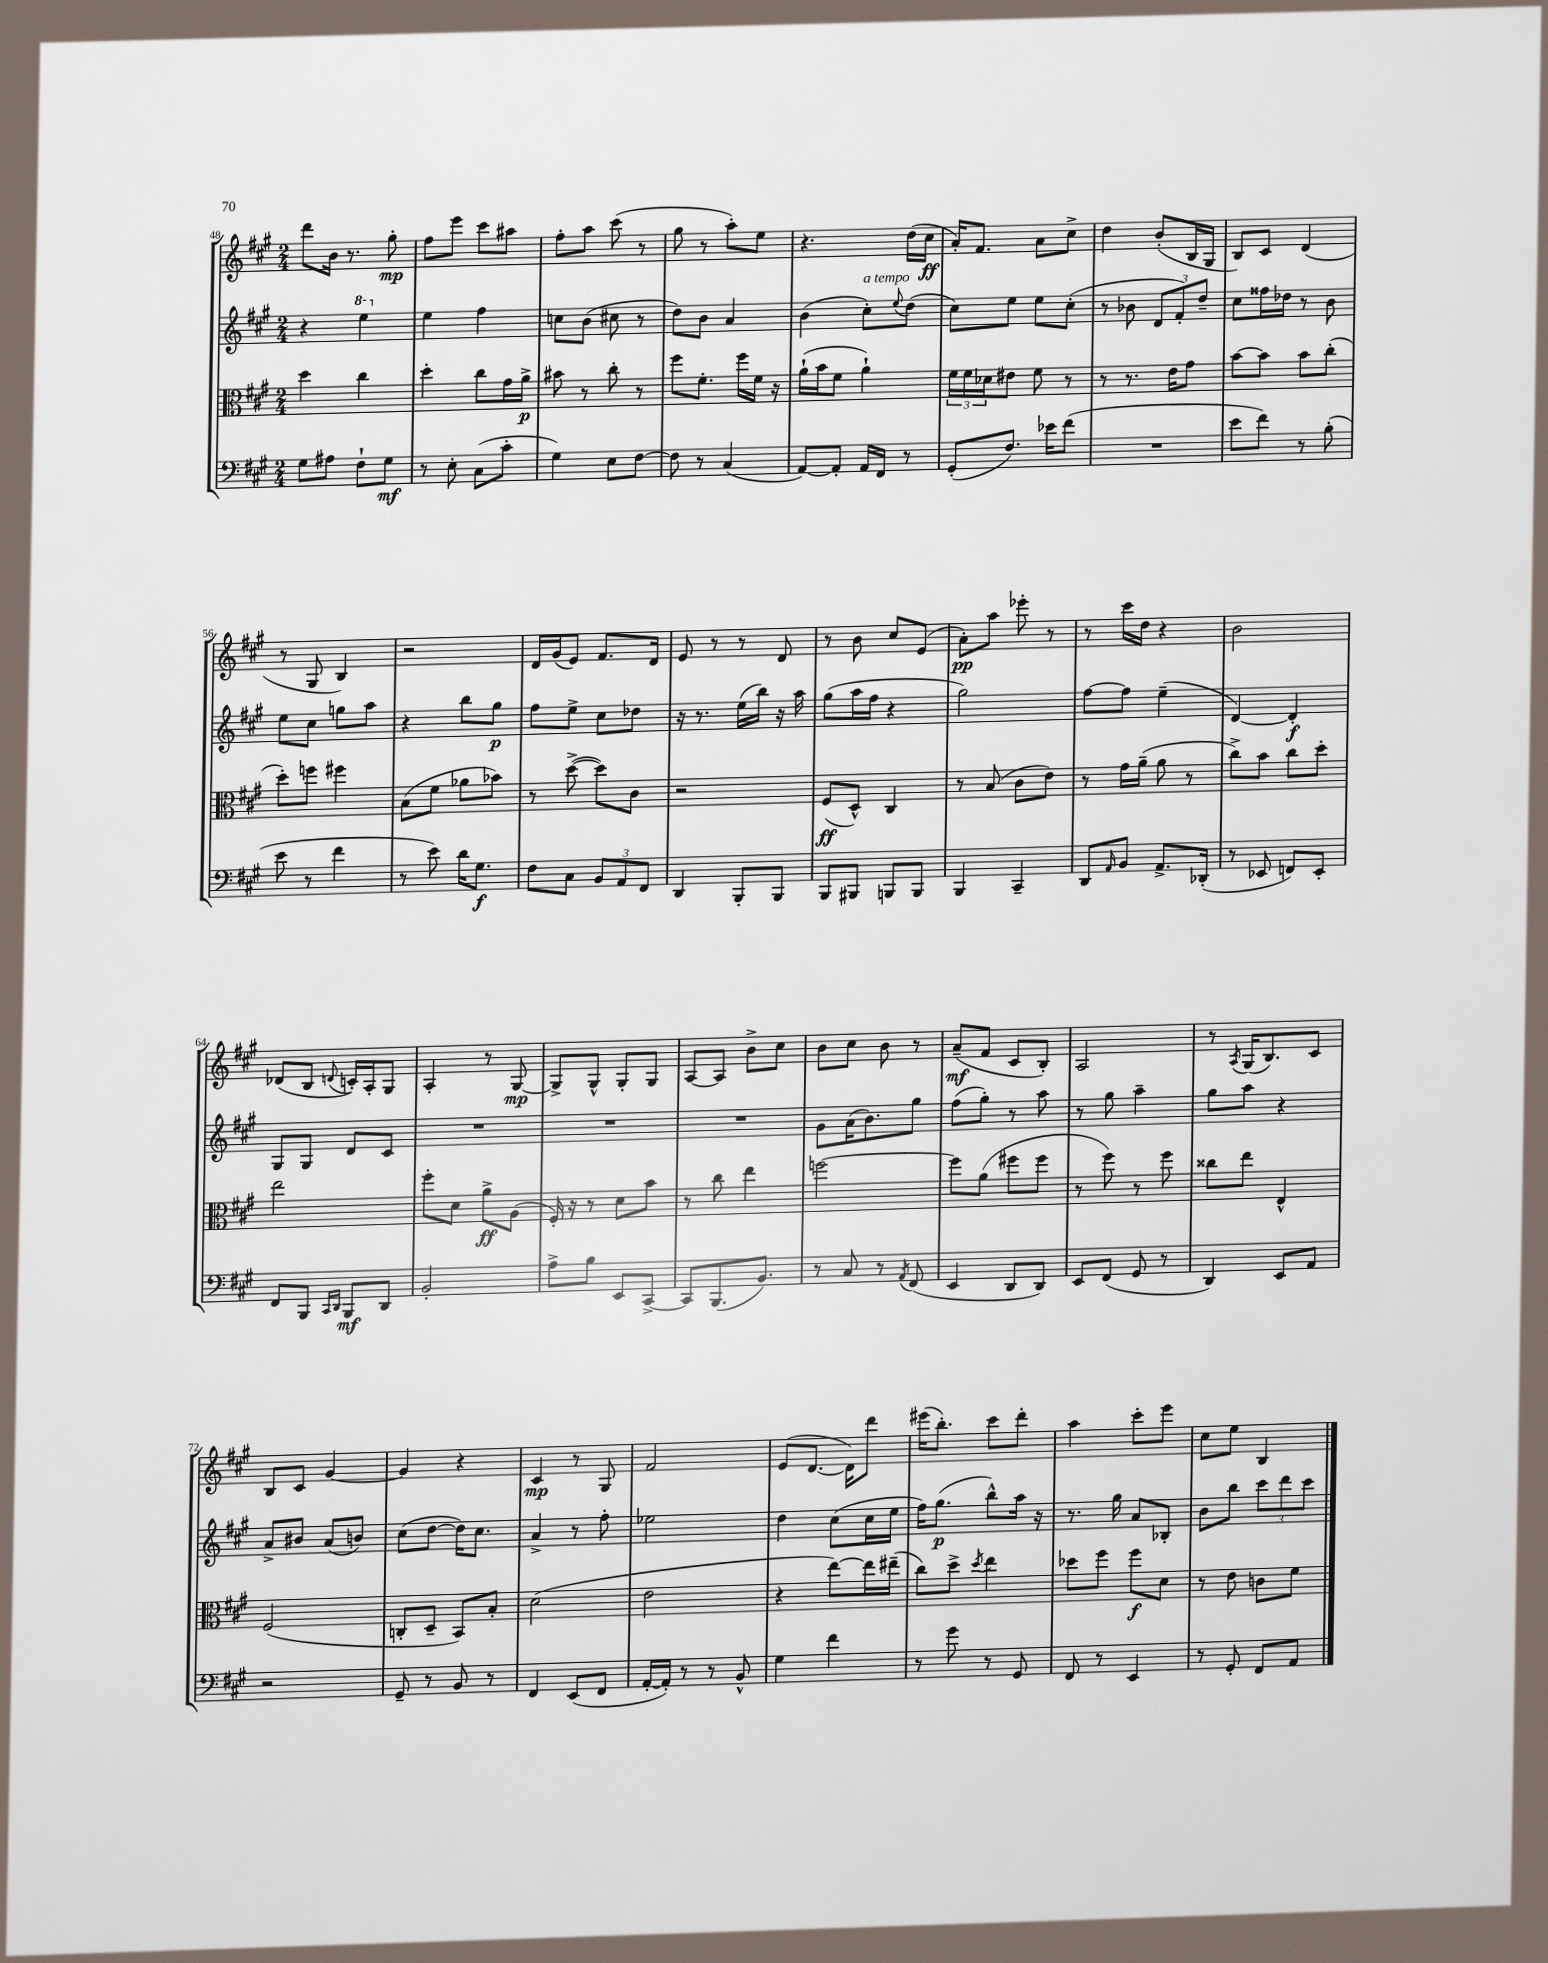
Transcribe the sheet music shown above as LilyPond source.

<<
\new StaffGroup <<
\new Staff = "s0" {
    \clef treble \key a \major \numericTimeSignature \time 2/4
    d'''8 b'16 r8. gis''8-.\mp |
    fis''8 e'''8 cis'''8 ais''8 |
    fis''8-. a''8 cis'''8( r8 |
    gis''8 r8 a''8-.) e''8 |
    r4. d''16( cis''16\ff |
    a'16-.) fis'8. a'8 cis''8-> |
    d''4 b'8-.( b16 gis16 |
    b8) cis'8 d'4( |
    r8 gis8 b4) |
    r2 |
    d'16 gis'16( e'8) fis'8. d'16 |
    e'8 r8 r8 d'8 |
    r8 b'8 cis''8 e'8( |
    a'8-.\pp) a''8 ees'''8-. r8 |
    r8 cis'''16 d''16 r4 |
    b'2 |
    des'8( b8 \appoggiatura { d'8 } c'16-.) a16-. gis8 |
    a4-. r8 gis8~\mp |
    gis8-> gis8-^ gis8-. gis8 |
    a8~ a8 b'8-> cis''8 |
    b'8 cis''8 b'8 r8 |
    a'8--\mf( fis'8 cis'8 b8-.) |
    a2 |
    r8 \acciaccatura { a8 } gis16( b8.) cis'8 |
    b8 cis'8 gis'4~ |
    gis'4 r4 |
    cis'4\mp r8 gis8 |
    fis'2 |
    e'8( d'8.~ d'16) d'''8 |
    eis'''16( b''8.-.) cis'''8 d'''8-. |
    a''4 cis'''8-. e'''8 |
    cis''8 e''8 b4 \bar "|." |
}
\new Staff = "s1" {
    \clef treble \key a \major \numericTimeSignature \time 2/4
    r4 \ottava #1 e'''4 \ottava #0 |
    e''4 fis''4 |
    c''8 b'8( cis''8 r8 |
    d''8) b'8 a'4 |
    b'4( cis''8-.^\markup { \italic "a tempo" }) \appoggiatura { e''8 } d''8( |
    cis''8) e''8 e''8 cis''8-.( |
    r8 bes'8 \tuplet 3/2 { d'8 fis'8-.) d''8-- } |
    cis''8 fisis''16 des''16 r8 b'8 |
    e''8 cis''8 g''8 a''8 |
    r4 b''8 gis''8\p |
    fis''8 e''8-> cis''8 des''8 |
    r16 r8. e''16( b''16) r16 a''16 |
    gis''8( a''16 fis''16 r4 |
    gis''2) |
    fis''8~ fis''8 e''4--( |
    d'4~) d'4-.\f |
    gis8 gis8 d'8 cis'8 |
    R2 |
    R2 |
    R2 |
    gis'8 a'16( b'8.) gis''8 |
    fis''8( gis''8-.) r8 a''8 |
    r8 gis''8 a''4-- |
    gis''8 a''8 r4 |
    a'8-> bis'8 a'8( b'8) |
    cis''8( d''8~ d''16) cis''8. |
    a'4-> r8 fis''8-. |
    ees''2 |
    d''4 cis''8( cis''16 e''16 |
    fis''16) gis''8.\p( b''8-^) a''16 r16 |
    r8. gis''16 a'8 bes8-. |
    b'8 b''8 \tuplet 3/2 { cis'''8 d'''8 cis'''8 } \bar "|." |
}
\new Staff = "s2" {
    \clef alto \key a \major \numericTimeSignature \time 2/4
    d''4 cis''4 |
    d''4-. cis''8 gis'16 a'16->\p |
    bis'8 r8 cis''8-. r8 |
    fis''8 fis'8.-. fis''16 fis'16 r16 |
    a'16-!( b'16 fis'8 a'4-!) |
    \tuplet 3/2 { fis'16 fis'16 des'16 } eis'8 fis'8 r8 |
    r8 r8. e'16 gis'8 |
    b'8~ b'8 b'8 cis''8-.( |
    d''8-.) f''8 fis''4 |
    b8( fis'8 aes'8 bes'8) |
    r8 d''8~->( d''8) cis'8 |
    r2 |
    fis8\ff( d8-^) cis4 |
    r8 b8( cis'8 e'8) |
    r8 gis'16 a'16--( a'8 r8 |
    cis''8->) b'8 cis''8 d''8-. |
    e''2 |
    fis''8-. d'8 a'8->\ff a8( |
    fis16-.) r16 r8 d'8 b'8 |
    r8 cis''8 e''4 |
    f''2~ |
    f''8 a'8( fis''8 fis''8 |
    r8 fis''8) r8 fis''8 |
    cisis''8 e''8 e4-^ |
    fis2( |
    c8-. d8-- b,8) b8-. |
    d'2( |
    e'2 |
    r4 e''8~) e''16 eis''16--( |
    cis''8) d''8-> \acciaccatura { d''8 } e''4 |
    des''8 fis''8 fis''8\f d'8 |
    r8 e'8 c'8 fis'8 \bar "|." |
}
\new Staff = "s3" {
    \clef bass \key a \major \numericTimeSignature \time 2/4
    gis8 ais8 fis8-! gis8\mf |
    r8 e8-. cis8( cis'8-. |
    gis4) e8 fis8~ |
    fis8 r8 cis4( |
    a,8~) a,8-. a,16 fis,16 r8 |
    gis,8-.( fis8.) ees'16 fis'8( |
    R2 |
    e'8 fis'8) r8 b8-.( |
    e'8 r8 fis'4 |
    r8 e'8) d'16 gis8.\f |
    fis8 cis8 \tuplet 3/2 { b,8 a,8 fis,8 } |
    d,4 b,,8-. b,,8 |
    b,,8 bis,,8 b,,8 b,,8 |
    b,,4 cis,4-- |
    d,8 \grace { a,16 } b,8 a,8.-> des,16-.( |
    r8 ees,8 f,8) ees,8-. |
    fis,8 b,,8 \grace { cis,16 d,16 } b,,8\mf d,8 |
    b,2-. |
    a8-> b8 e,8 cis,8~-> |
    cis,8 b,,8.( b,8.) |
    r8 cis8 r8 \acciaccatura { a,8 } fis,8( |
    e,4 d,8 d,8) |
    e,8 fis,8( gis,8 r8 |
    d,4) e,8 a,8 |
    r2 |
    gis,8-- r8 b,8 r8 |
    fis,4 e,8( fis,8 |
    a,16~-. a,16-.) r8 r8 b,8-^ |
    gis4 fis'4 |
    r8 gis'8 r8 gis,8 |
    fis,8 r8 e,4 |
    r8 gis,8-. fis,8 a,8 \bar "|." |
}
>>
>>
\layout { \context { \Score currentBarNumber = #48 } }
